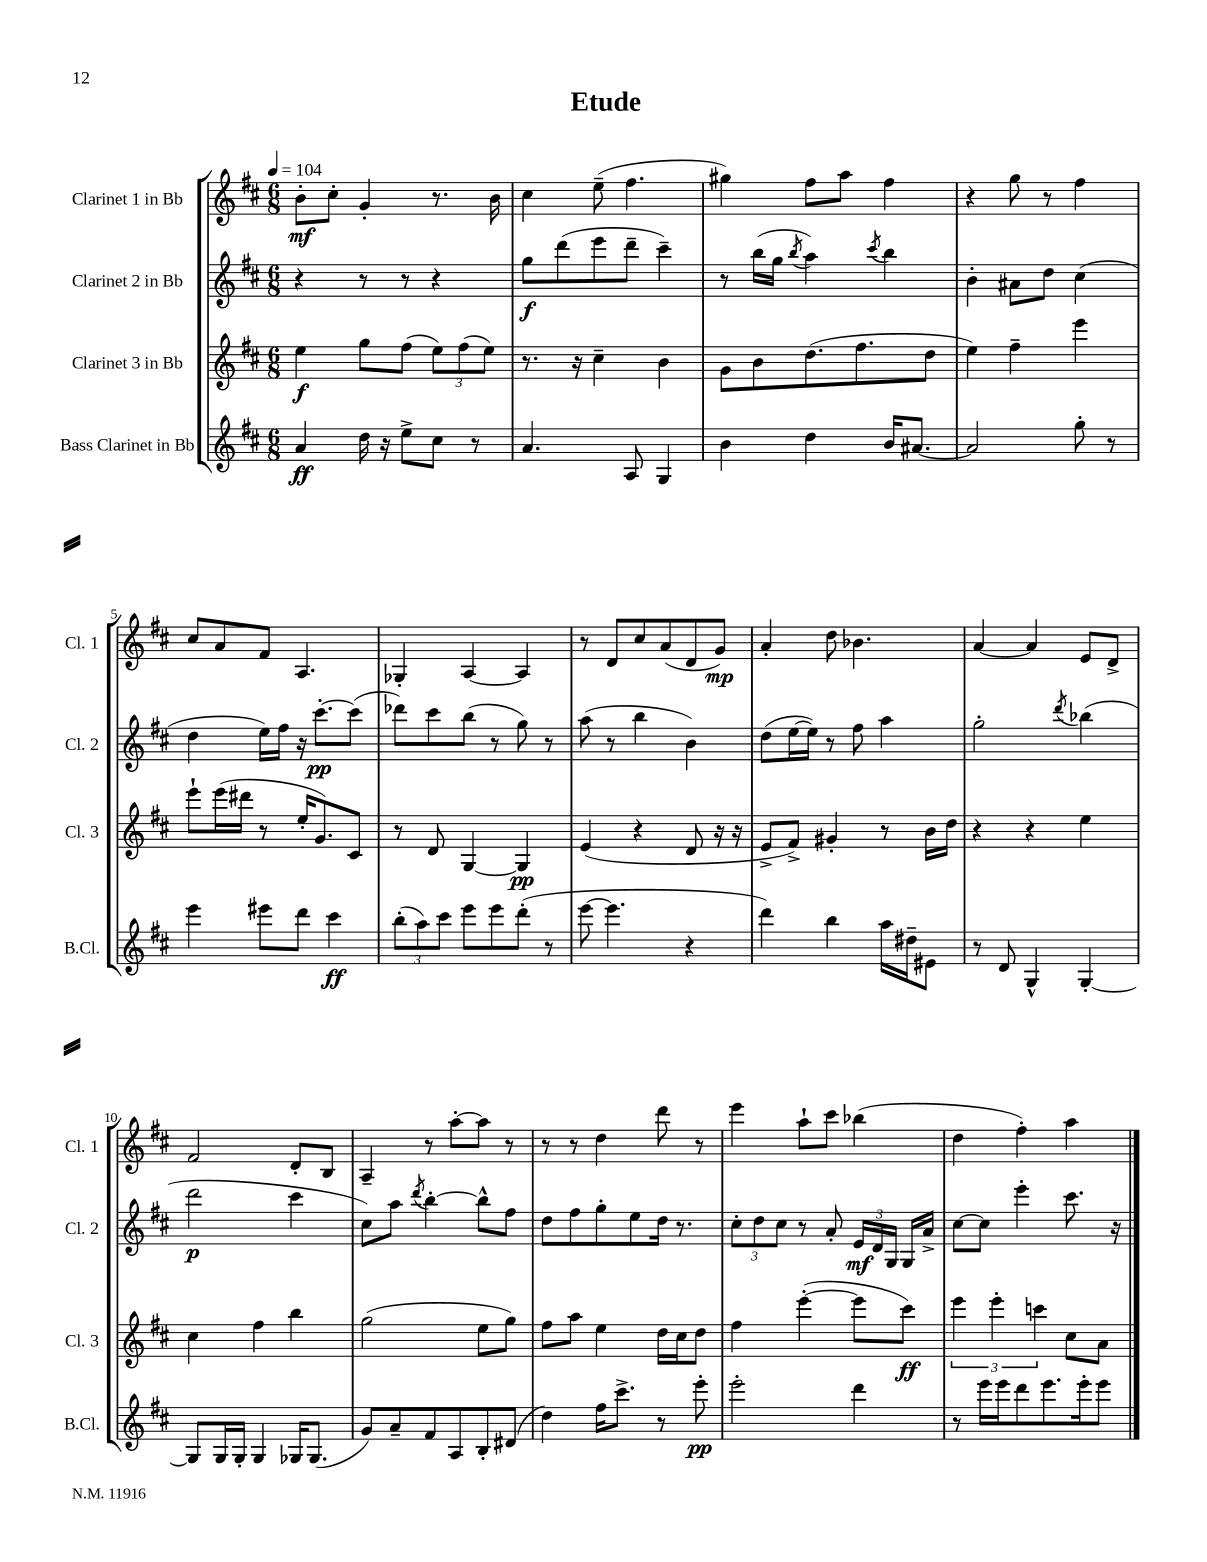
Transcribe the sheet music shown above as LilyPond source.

\header { title = "Etude" }
<<
\new StaffGroup <<
\new Staff = "s0" \with { instrumentName = "Clarinet 1 in Bb" shortInstrumentName = "Cl. 1" } {
    \clef treble \key d \major \numericTimeSignature \time 6/8 \tempo 4 = 104
    \autoBeamOff b'8[-.\mf cis''8]-. g'4-. r8. b'16 |
    cis''4 e''8--( fis''4. |
    gis''4) fis''8[ a''8] fis''4 |
    r4 g''8 r8 fis''4 |
    cis''8[ a'8 fis'8] a4. |
    ges4-. a4~ a4 |
    r8 d'8[ cis''8 a'8( d'8 g'8]\mp) |
    a'4-. d''8 bes'4. |
    a'4~ a'4 e'8[ d'8]-> |
    fis'2 d'8[-. b8] |
    a4-- r8 a''8[~-. a''8] r8 |
    r8 r8 d''4 d'''8 r8 |
    e'''4 a''8[-! cis'''8] bes''4( |
    d''4 fis''4-.) a''4 \bar "|." |
}
\new Staff = "s1" \with { instrumentName = "Clarinet 2 in Bb" shortInstrumentName = "Cl. 2" } {
    \clef treble \key d \major \numericTimeSignature \time 6/8
    \autoBeamOff r4 r8 r8 r4 |
    g''8[\f d'''8( e'''8 d'''8]-- cis'''4--) |
    r8 b''16[( g''16] \acciaccatura { b''8 } a''4) \acciaccatura { cis'''8 } b''4 |
    b'4-. ais'8[ d''8] cis''4( |
    d''4 e''16[) fis''16] r16 cis'''8.[~-.\pp cis'''8]( |
    des'''8[) cis'''8 b''8]( r8 g''8) r8 |
    a''8( r8 b''4 b'4) |
    d''8[( e''16~ e''16]) r8 fis''8 a''4 |
    g''2-. \acciaccatura { d'''8 } bes''4( |
    d'''2\p cis'''4 |
    cis''8[) a''8] \acciaccatura { d'''8 } b''4~-. b''8[-^ fis''8] |
    d''8[ fis''8 g''8-. e''8 d''16] r8. |
    \tuplet 3/2 { cis''8[-. d''8 cis''8] } r8 a'8-. \tuplet 3/2 { e'16[\mf d'16 g16] } g16[ a'16]-> |
    cis''8[~ cis''8] e'''4-. cis'''8. r16 \bar "|." |
}
\new Staff = "s2" \with { instrumentName = "Clarinet 3 in Bb" shortInstrumentName = "Cl. 3" } {
    \clef treble \key d \major \numericTimeSignature \time 6/8
    \autoBeamOff e''4\f g''8[ fis''8]( \tuplet 3/2 { e''8[) fis''8( e''8]) } |
    r8. r16 cis''4-- b'4 |
    g'8[ b'8 d''8.( fis''8. d''8] |
    e''4) fis''4-- e'''4 |
    e'''8[-! e'''16( dis'''16] r8 e''16[-. g'8.) cis'8] |
    r8 d'8 g4~ g4\pp |
    e'4( r4 d'8 r16 r16 |
    e'8[-> fis'8]->) gis'4-. r8 b'16[ d''16] |
    r4 r4 e''4 |
    cis''4 fis''4 b''4 |
    g''2( e''8[ g''8]) |
    fis''8[ a''8] e''4 d''16[ cis''16 d''8] |
    fis''4 e'''4~-.( e'''8[ cis'''8]\ff) |
    \tuplet 3/2 { e'''4 e'''4-. c'''4 } cis''8[ a'8] \bar "|." |
}
\new Staff = "s3" \with { instrumentName = "Bass Clarinet in Bb" shortInstrumentName = "B.Cl." } {
    \clef treble \key d \major \numericTimeSignature \time 6/8
    \autoBeamOff a'4\ff d''16 r16 e''8[-> cis''8] r8 |
    a'4. a8 g4 |
    b'4 d''4 b'16[ ais'8.]~ |
    ais'2 g''8-. r8 |
    e'''4 eis'''8[ d'''8] cis'''4\ff |
    \tuplet 3/2 { b''8[-.( a''8) cis'''8] } e'''8[ e'''8 d'''8]-.( r8 |
    e'''8~ e'''4. r4 |
    d'''4) b''4 a''16[ dis''16-- eis'8] |
    r8 d'8 g4-^ g4~-. |
    g8[ g16 g16]-. g4 ges16[ ges8.]( |
    g'8[) a'8-- fis'8 a8 b8-. dis'8]( |
    d''4) fis''16[ cis'''8.]-> r8 e'''8-.\pp |
    e'''2-. d'''4 |
    r8 e'''16[ e'''16 d'''8 e'''8. e'''16-. e'''8] \bar "|." |
}
>>
>>
